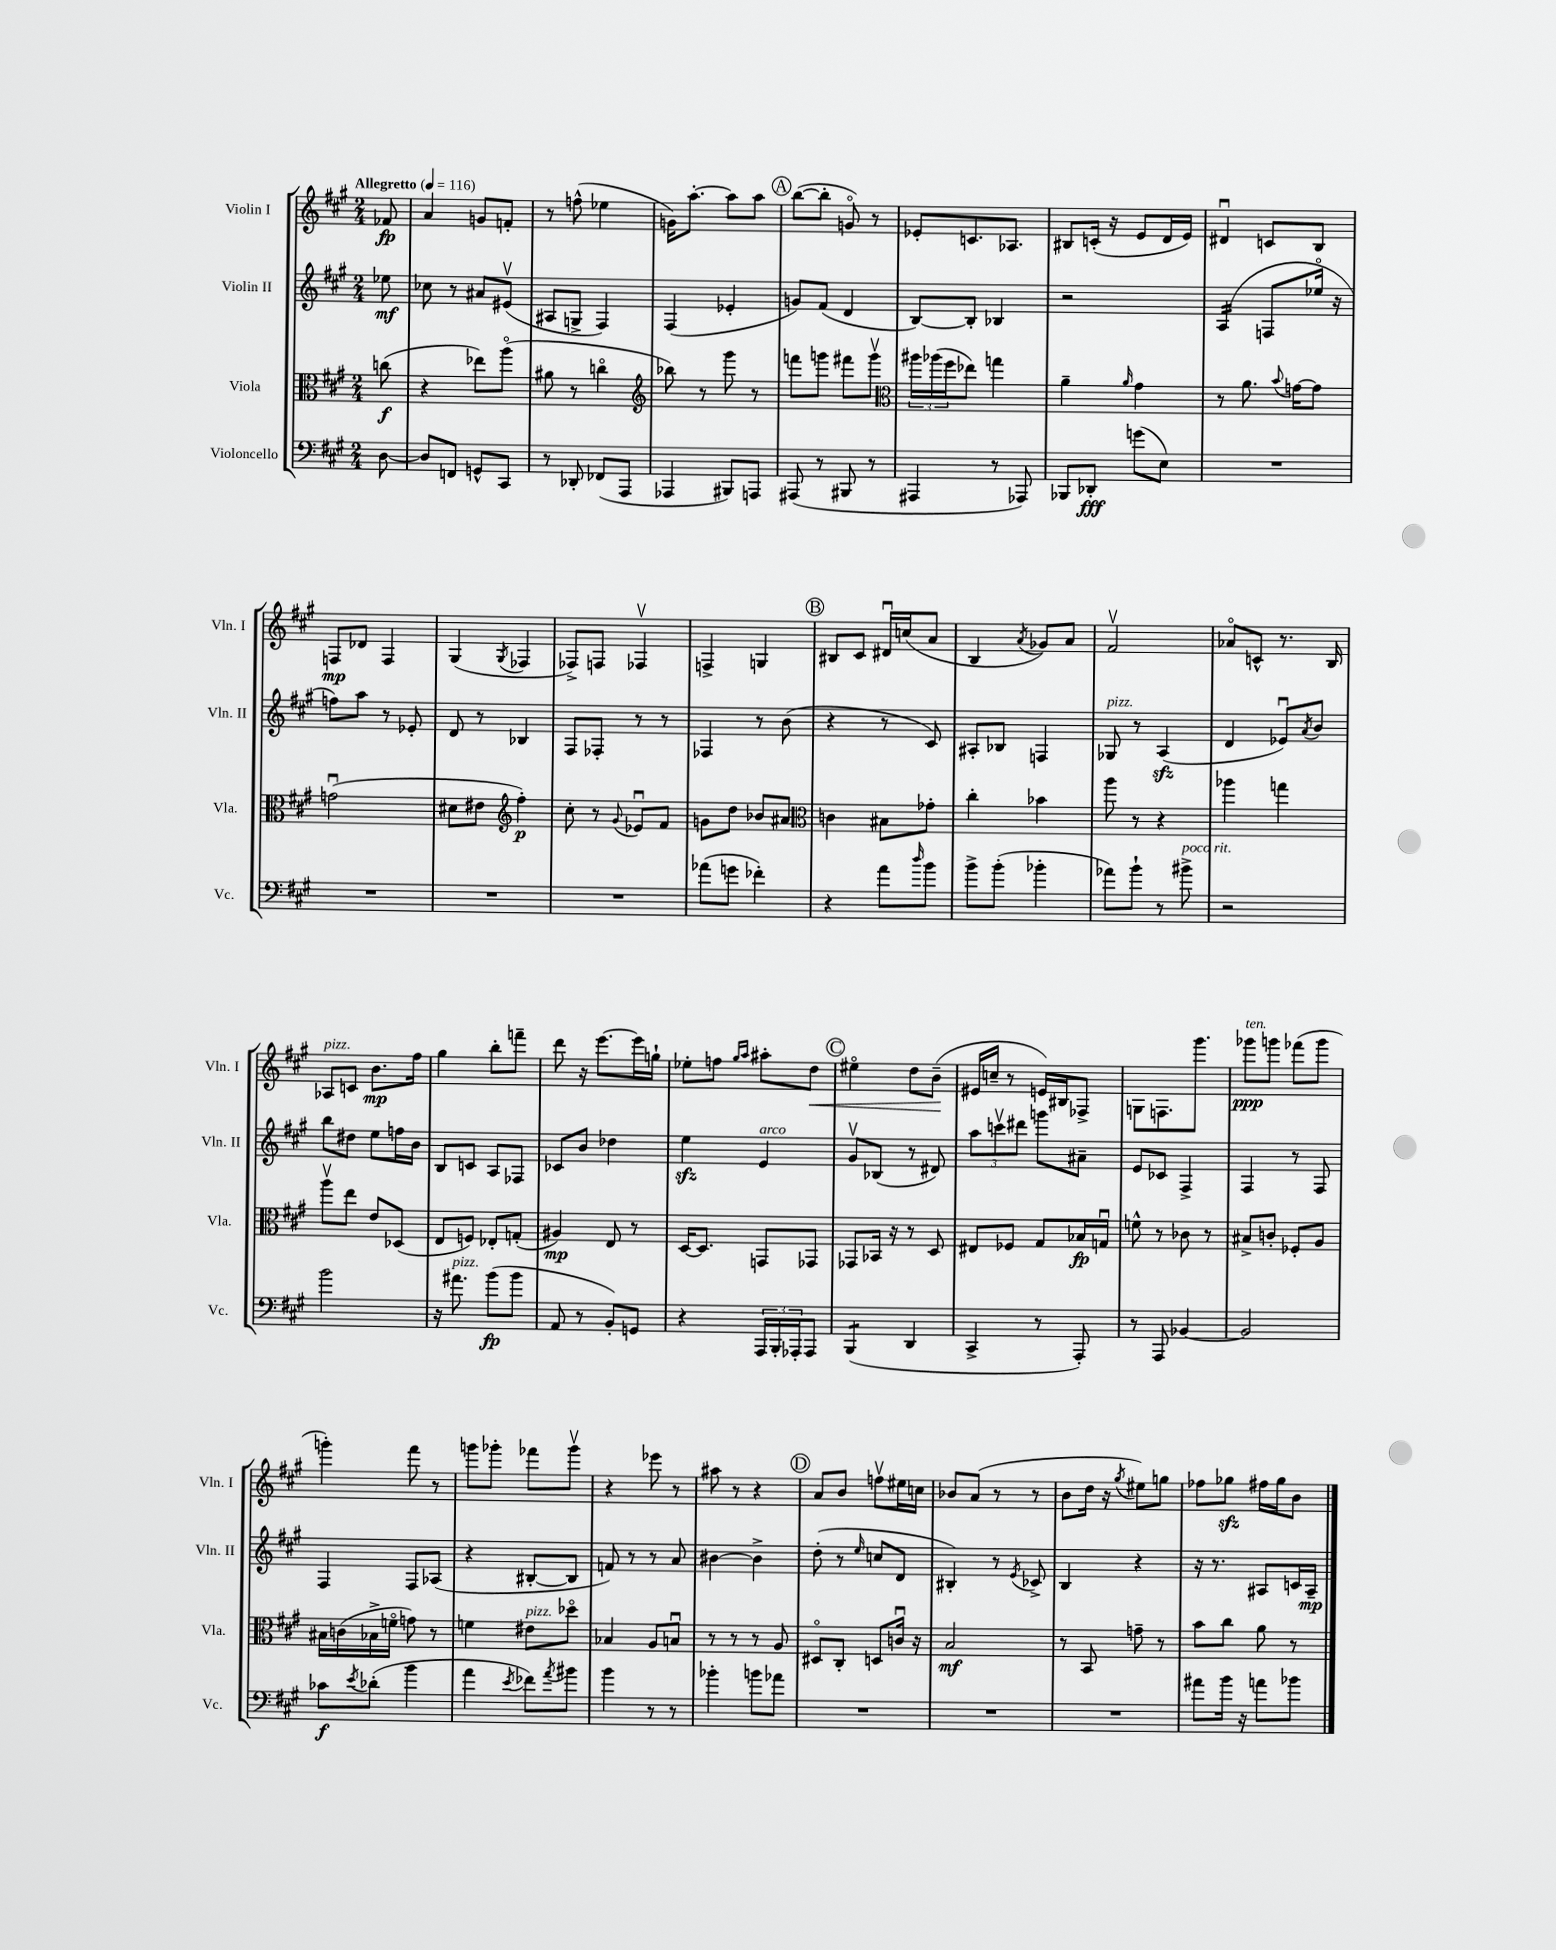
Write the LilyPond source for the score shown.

<<
\new StaffGroup <<
\new Staff = "s0" \with { instrumentName = "Violin I" shortInstrumentName = "Vln. I" } {
    \clef treble \key a \major \numericTimeSignature \time 2/4 \partial 8 \tempo "Allegretto" 4 = 116
    fes'8\fp |
    a'4 g'8 f'8-. |
    r8 f''8-^( ees''4 |
    g'16) a''8.~-. a''8 a''8 |
    \mark \markup { \circle "A" } b''8~( b''8-. g'8\flageolet) r8 |
    ees'8-. c'8. aes8. |
    bis8 c'16-.( r16 e'8 d'16 e'16) |
    dis'4\downbow c'8 b8 |
    f8\mp des'8 f4 |
    gis4( \acciaccatura { gis8 } fes4 |
    fes8->) f8 fes4\upbow |
    f4-> g4 |
    \mark \markup { \circle "B" } bis8 cis'8 dis'16\downbow c''16( a'8 |
    b4 \acciaccatura { a'8 } ges'8) a'8 |
    fis'2\upbow |
    aes'8\flageolet c'8-^ r8. b16 |
    aes8^\markup { \italic "pizz." } c'8 b'8.\mp fis''16 |
    gis''4 b''8-. f'''8-- |
    d'''8 r16 e'''8.~ e'''16 g''16-! |
    ees''8-. f''8 \grace { gis''16 a''16 } ais''8-. d''8\< |
    \mark \markup { \circle "C" } eis''4\flageolet d''8 b'8--\!( |
    eis'16 c''16-- r8 e'16) bis16 fes8-> |
    g8 f8. gis'''8. |
    ges'''8\ppp^\markup { \italic "ten." } g'''8 fes'''8( g'''8 |
    g'''4-.) fis'''8 r8 |
    g'''8 ges'''8-. fes'''8 ges'''8\upbow |
    r4 ees'''8 r8 |
    ais''8 r8 r4 |
    \mark \markup { \circle "D" } a'8 b'8 f''8\upbow eis''16 c''16 |
    bes'8 a'8( r8 r8 |
    b'8 d''16 r16 \acciaccatura { gis''8 } eis''8) g''8 |
    fes''8 ges''8\sfz fis''16 ges''16 b'8 \bar "|." |
}
\new Staff = "s1" \with { instrumentName = "Violin II" shortInstrumentName = "Vln. II" } {
    \clef treble \key a \major \numericTimeSignature \time 2/4 \partial 8
    ees''8\mf |
    ces''8 r8 ais'8 eis'8\upbow( |
    ais8 g8-> fis4) |
    fis4( ees'4-. |
    \mark \markup { \circle "A" } g'8) fis'8( d'4 |
    b8~) b8-. bes4 |
    r2 |
    a4:16( f8 ees''16\flageolet r16 |
    f''8) a''8 r8 ees'8-. |
    d'8 r8 bes4 |
    fis8 fes8-. r8 r8 |
    fes4 r8 b'8( |
    \mark \markup { \circle "B" } r4 r8 cis'8) |
    ais8-. bes8 f4 |
    ges8^\markup { \italic "pizz." } r8 a4\sfz( |
    d'4 ees'8\downbow) \acciaccatura { a'8 } b'8 |
    b''8 dis''8 e''8 f''16 b'16 |
    b8 c'8 a8 fes8 |
    ces'8 b'8 des''4 |
    e''4\sfz e'4^\markup { \italic "arco" } |
    \mark \markup { \circle "C" } gis'8\upbow bes8( r8 dis'8) |
    \tuplet 3/2 { a''8 c'''8\upbow dis'''8 } g'''8 ais'8-- |
    e'8 ces'8 fis4-> |
    fis4 r8 fis8 |
    fis4 fis8 aes8( |
    r4 bis8~-. bis8 |
    f'8) r8 r8 a'8 |
    bis'4~ bis'4-> |
    \mark \markup { \circle "D" } d''8-.( r8 \grace { e''16 } c''8 d'8 |
    bis4-.) r8 \acciaccatura { e'8 } ces'8-> |
    b4 r4 |
    r16 r8. ais8 c'16 ais16--\mp \bar "|." |
}
\new Staff = "s2" \with { instrumentName = "Viola" shortInstrumentName = "Vla." } {
    \clef alto \key a \major \numericTimeSignature \time 2/4 \partial 8
    c''8\f( |
    r4 ees''8) a''8\flageolet( |
    ais'8 r8 c''4\flageolet |
    \clef treble bes''8) r8 gis'''8 r8 |
    \mark \markup { \circle "A" } f'''8 g'''8 fis'''8 g'''8\upbow |
    \clef alto \tuplet 3/2 { ais''16 aes''16( fis''16 } ees''8) g''4 |
    a'4-- \grace { a'16 } gis'4 |
    r8 a'8. \appoggiatura { b'8 } g'16~ g'8 |
    g'2\downbow( |
    dis'8 eis'8 \clef treble fis''4-.\p) |
    cis''8-. r8 \appoggiatura { gis'8 } ees'8\downbow fis'8 |
    g'8 d''8 bes'8 ais'8 |
    \mark \markup { \circle "B" } \clef alto c'4 bis8 ges'8-. |
    cis''4-. bes'4 |
    a''8 r8 r4 |
    aes''4 g''4 |
    a''8\upbow e''8 e'8 des8( |
    e8 f8) ees8-. g8-.( |
    ais4\mp) e8 r8 |
    d16~ d8. g,8 ges,8 |
    \mark \markup { \circle "C" } ges,8 bes,16 r16 r8 d8 |
    eis8 fes8 gis8 bes16\fp g16\downbow |
    f'8-^ r8 ces'8 r8 |
    bis8-> c'8-. fes8-. a8 |
    bis16 c'16( bes16-> f'16\flageolet g'8) r8 |
    f'4 eis'8^\markup { \italic "pizz." } des''8\flageolet |
    bes4 a8 b8\downbow |
    r8 r8 r8 a8 |
    \mark \markup { \circle "D" } dis8\flageolet cis8-. d8 c'16\downbow r16 |
    b2\mf |
    r8 b,8 g'8-- r8 |
    b'8 cis''8 a'8 r8 \bar "|." |
}
\new Staff = "s3" \with { instrumentName = "Violoncello" shortInstrumentName = "Vc." } {
    \clef bass \key a \major \numericTimeSignature \time 2/4 \partial 8
    d8~ |
    d8 f,8 g,8-^ cis,8 |
    r8 des,8-. fes,8( a,,8 |
    aes,,4 bis,,8) a,,8 |
    \mark \markup { \circle "A" } ais,,8( r8 bis,,8 r8 |
    ais,,4 r8 aes,,8) |
    bes,,8 des,8-.\fff g'8( e8) |
    R2 |
    R2 |
    R2 |
    R2 |
    aes'8( g'8 fes'4-.) |
    \mark \markup { \circle "B" } r4 a'8 \grace { d''16 } b'8 |
    b'8-> b'8-.( bes'4-. |
    aes'8) b'8-! r8 bis'8->^\markup { \italic "poco rit." } |
    r2 |
    b'2 |
    r16 ais'8.^\markup { \italic "pizz." } b'8\fp( b'8 |
    a,8 r8 b,8-.) g,8 |
    r4 \tuplet 3/2 { a,,16 b,,16-. aes,,16-. } aes,,8 |
    \mark \markup { \circle "C" } b,,4:8( d,4 |
    cis,4-> r8 a,,8-.) |
    r8 a,,8 bes,4~ |
    bes,2 |
    ces'8\f \acciaccatura { e'8 } des'8-.( b'4 |
    a'4 \acciaccatura { e'8 } fes'8) \acciaccatura { a'8 } bis'8 |
    b'4 r8 r8 |
    bes'4-. b'8 aes'8 |
    \mark \markup { \circle "D" } R2 |
    R2 |
    R2 |
    ais'8 b'16 r16 a'8 bes'8 \bar "|." |
}
>>
>>
\layout { \context { \Score \remove "Bar_number_engraver" } }
